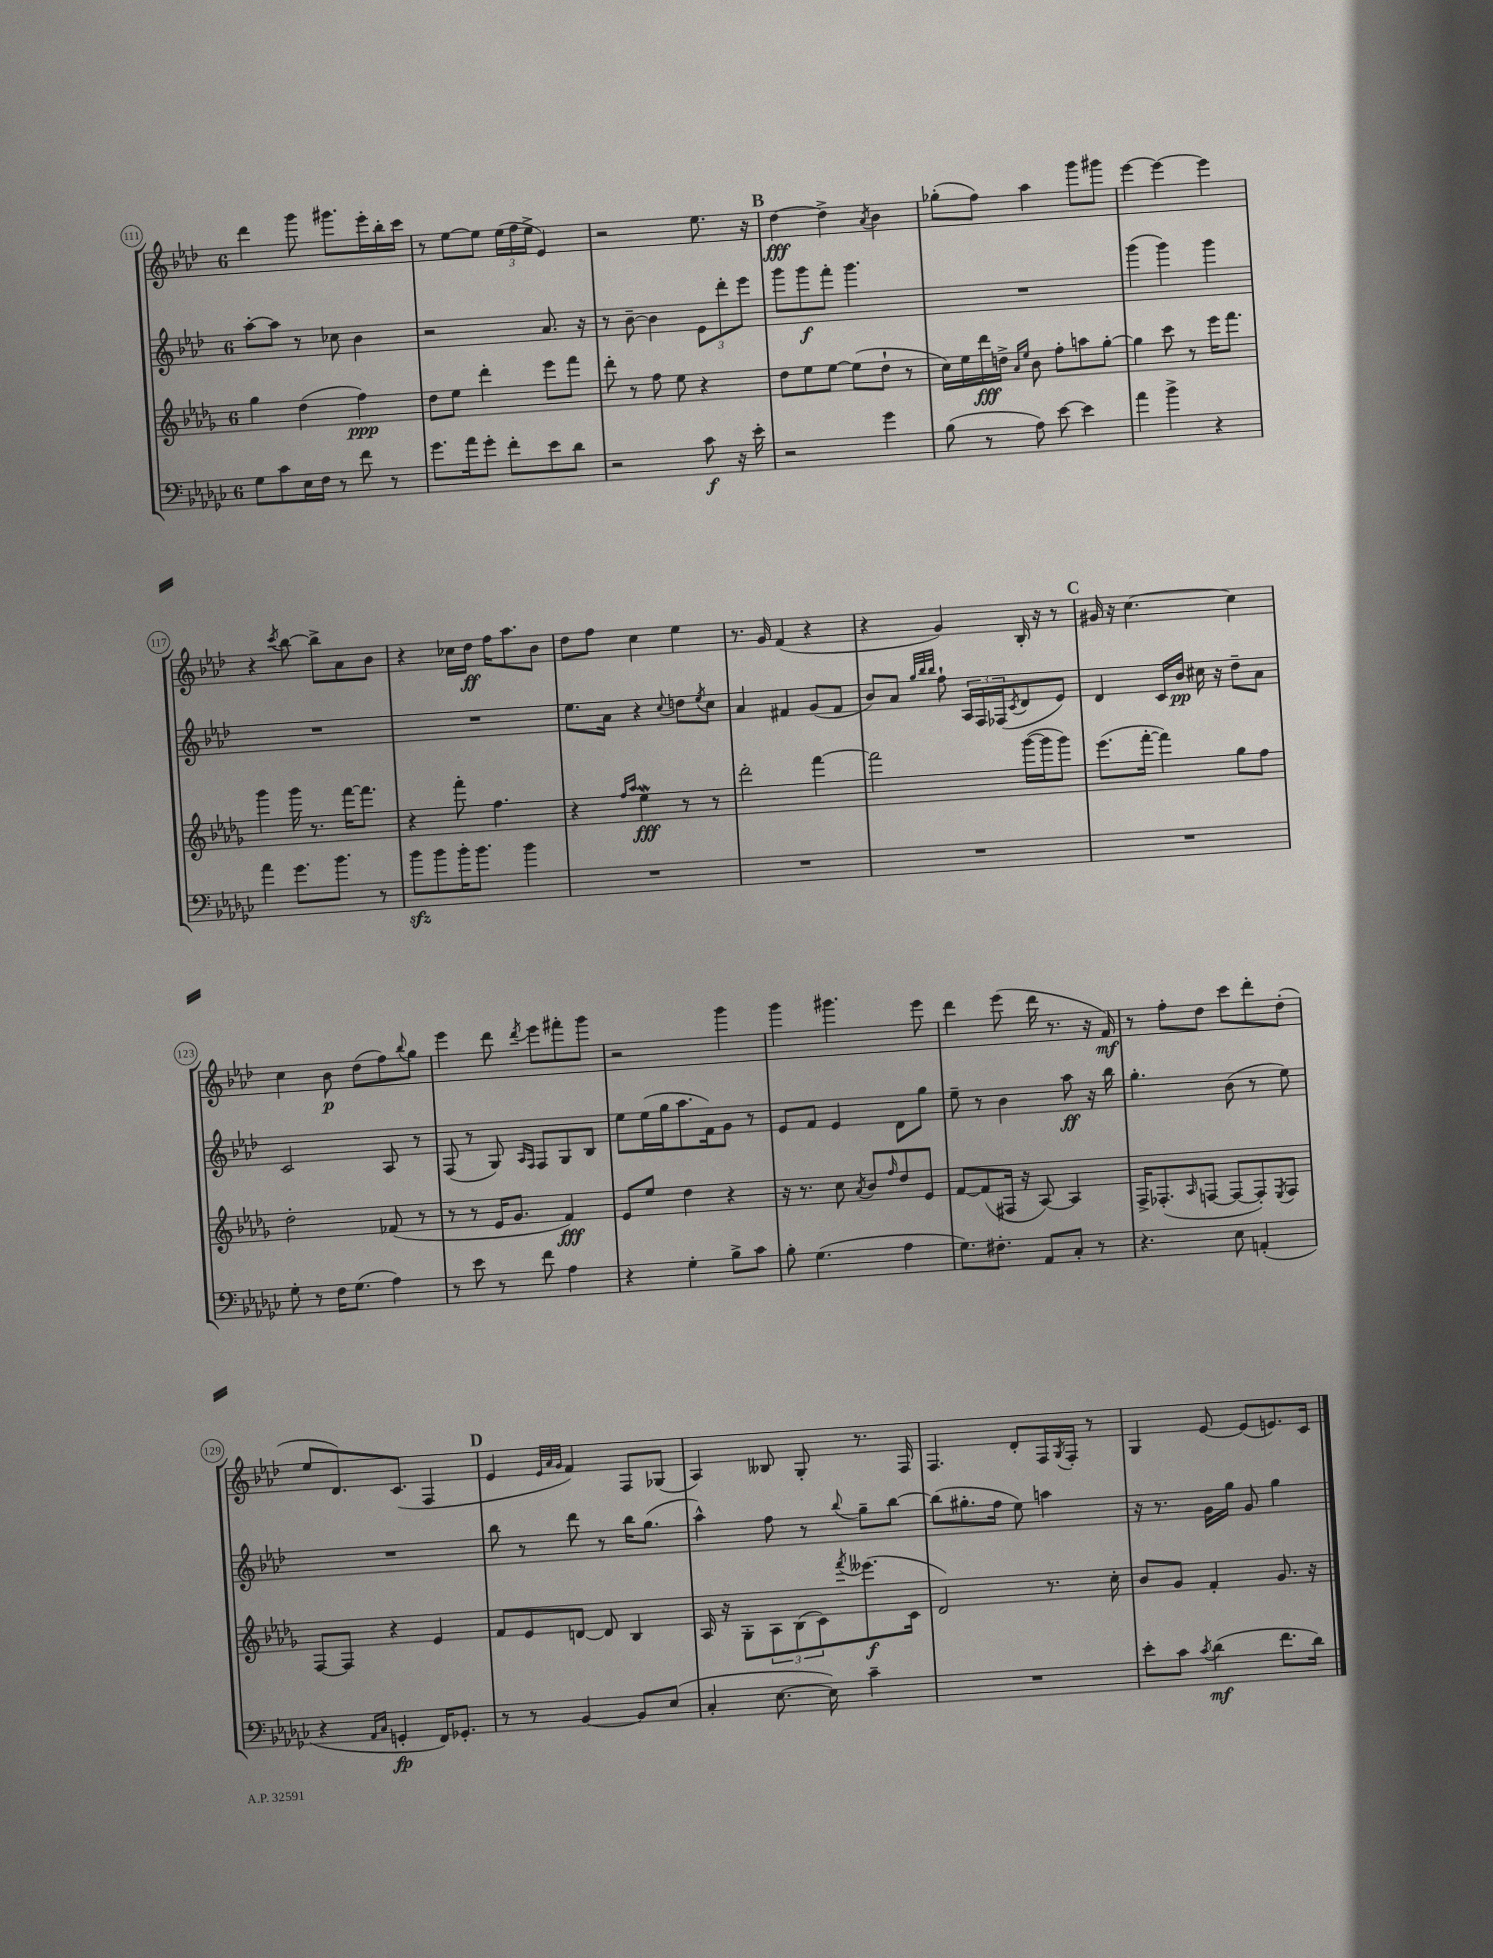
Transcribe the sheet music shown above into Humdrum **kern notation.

**kern	**dynam	**kern	**dynam	**kern	**dynam	**kern	**dynam
*part4	*part4	*part3	*part3	*part2	*part2	*part1	*part1
*staff4	*staff4	*staff3	*staff3	*staff2	*staff2	*staff1	*staff1
*clefF4	*	*clefG2	*	*clefG2	*	*clefG2	*
*k[b-e-a-d-g-c-]	*	*k[b-e-a-d-g-]	*	*k[b-e-a-d-]	*	*k[b-e-a-d-]	*
*M6/8	*	*M6/8	*	*M6/8	*	*M6/8	*
=111	=111	=111	=111	=111	=111	=111	=111
8G-\L	.	4gg-\	.	[8aa-'\L	.	4ddd-\	.
8c-\	.	.	.	8aa-\J]	.	.	.
16E-\L	.	(4dd-\	.	8r	.	8ggg\	.
16F\JJ	.	.	.	.	.	.	.
8r	.	.	.	8cc-X\	.	8.ggg#X\L	.
8f\	.	4ff\)	ppp	4b-\	.	.	.
.	.	.	.	.	.	16eee-'\L	.
8r	.	.	.	.	.	16bb-'\	.
.	.	.	.	.	.	16ccc\JJ	.
=112	=112	=112	=112	=112	=112	=112	=112
8.g-\L	.	8dd-\L	.	2r	.	8r	.
.	.	8ee-\J	.	.	.	[8ee-\L	.
16a-\k	.	.	.	.	.	.	.
8g-'\J	.	4ddd-'\	.	.	.	8ee-\J]	.
8f'\L	.	.	.	.	.	(24ee-\LL	.
.	.	.	.	.	.	24ff\	.
.	.	.	.	.	.	24ee-^\JJ	.
8e-\	.	8eee-\L	.	8.a-/	.	4e-/)	.
8d-\J	.	8fff\J	.	.	.	.	.
.	.	.	.	16r	.	.	.
=113	=113	=113	=113	=113	=113	=113	=113
2r	.	8ddd-'\	.	8r	.	2r	.
.	.	8r	.	[8b-~\	.	.	.
.	.	8ff\	.	4b-\]	.	.	.
.	.	8ee-\	.	.	.	.	.
8c-\	f	4r	.	12e-\L	.	8.ee-\	.
.	.	.	.	12ddd-'\	.	.	.
16r	.	.	.	.	.	.	.
.	.	.	.	12eee-\J	.	.	.
16e-'\	.	.	.	.	.	16r	.
!!LO:REH:place=s1:t=B
=114	=114	=114	=114	=114	=114	=114	=114
2r	.	8dd-\L	.	8ggg\L	.	[4dd-\	fff
.	.	8ee-\	.	8ggg\	f	.	.
.	.	[8ee-\J	.	8fff'\J	.	4dd-^\]	.
.	.	(8ee-\L]	.	4.ggg\	.	.	.
.	.	.	.	.	.	8qa-/	.
4g-\	.	8dd-`\J	.	.	.	4b-\	.
.	.	8r	.	.	.	.	.
=115	=115	=115	=115	=115	=115	=115	=115
(8B-\	.	16cc\LL)	.	2.r	.	(8gg-X'\L	.
.	.	16ee-\	.	.	.	.	.
8r	.	16ddd-\	fff	.	.	8ff\J)	.
.	.	16ddn^\JJ	.	.	.	.	.
.	.	16qqa-/LL	.	.	.	.	.
.	.	16qqee-/JJ	.	.	.	.	.
8A-\)	.	8b-\	.	.	.	4aa-\	.
[8e-\	.	8ff'\L	.	.	.	.	.
4e-\]	.	8aan\	.	.	.	8ggg\L	.
.	.	[8gg-'\J	.	.	.	8ggg#X\J	.
=116	=116	=116	=116	=116	=116	=116	=116
4a-\	.	4gg-\]	.	(4ggg\	.	[4eee-\	.
4b-^\	.	8ccc\	.	4ggg\)	.	4eee-\_	.
.	.	8r	.	.	.	.	.
4r	.	16eee-\KL	.	4ggg\	.	4eee-\]	.
.	.	8.fff\J	.	.	.	.	.
!!LO:LB:g=z
=117	=117	=117	=117	=117	=117	=117	=117
4a-\	.	4ggg-\	.	2.r	.	4r	.
.	.	.	.	.	.	8qccc/	.
8.g-\L	.	16ggg-\	.	.	.	[8bb-\	.
.	.	8.r	.	.	.	.	.
.	.	.	.	.	.	8bb-^\L]	.
8.b-\J	.	.	.	.	.	.	.
.	.	[16fff\KL	.	.	.	8a-\	.
.	.	8.fff\J]	.	.	.	.	.
8r	.	.	.	.	.	8b-\J	.
=118	=118	=118	=118	=118	=118	=118	=118
8b-zz\L	.	4r	.	2.r	.	4r	.
8b-\	.	.	.	.	.	.	.
16b-'\K	.	8fff'\	.	.	.	16cc-X\LL	.
8.b-\J	.	.	.	.	.	16dd-\JJ	ff
.	.	4.ff\	.	.	.	16ff\KL	.
.	.	.	.	.	.	8.aa-\	.
4b-\	.	.	.	.	.	.	.
.	.	.	.	.	.	8b-\J	.
=119	=119	=119	=119	=119	=119	=119	=119
2.r	.	4r	.	8.ee-\L	.	8dd-\L	.
.	.	.	.	.	.	8ff\J	.
.	.	.	.	16a-\Jk	.	.	.
.	.	16qqff/LL	.	.	.	.	.
.	.	16qqaa-/JJ	.	.	.	.	.
.	.	4ee-W\	fff	4r	.	4cc\	.
.	.	.	.	8qqcc/	.	.	.
.	.	8r	.	8ddn\L	.	4ee-\	.
.	.	.	.	8qee-/	.	.	.
.	.	8r	.	8cc\J	.	.	.
=120	=120	=120	=120	=120	=120	=120	=120
2.r	.	2ddd-'\	.	4a-/	.	8.r	.
.	.	.	.	.	.	16g/	.
.	.	.	.	4f#X/	.	(4f/	.
.	.	[4fff\	.	(8g/L	.	4r	.
.	.	.	.	8f#/J	.	.	.
=121	=121	=121	=121	=121	=121	=121	=121
2.r	.	2fff\]	.	8b-/L)	.	4r	.
.	.	.	.	8a-/J	.	.	.
.	.	.	.	32qqgg/LLL	.	.	.
.	.	.	.	32qqbb-/	.	.	.
.	.	.	.	32qqbb-/JJJ	.	.	.
.	.	.	.	8ff`\	.	4g/)	.
.	.	.	.	24A-/LL	.	.	.
.	.	.	.	24F/	.	.	.
.	.	.	.	(24F-X/J	.	.	.
.	.	.	.	8qc/	.	.	.
.	.	([16ggg-\LL	.	8d-/	.	16B-'/	.
.	.	16ggg-\J]	.	.	.	16r	.
.	.	8ggg-\J)	.	8e-/J)	.	8r	.
!!LO:REH:place=s1:t=C
=122	=122	=122	=122	=122	=122	=122	=122
2.r	.	(8.eee-\L	.	4d-/	.	16g#X/	.
.	.	.	.	.	.	16r	.
.	.	.	.	.	.	[4.cc\	.
.	.	[16fff'\Jk	.	.	.	.	.
.	.	4fff\])	.	16c/LL	.	.	.
.	.	.	.	16b-/JJ	pp	.	.
.	.	.	.	16cc#X\	.	.	.
.	.	.	.	16r	.	.	.
.	.	8gg-\L	.	8dd-~\L	.	4cc\]	.
.	.	8ff\J	.	8a-\J	.	.	.
!!LO:LB:g=z
=123	=123	=123	=123	=123	=123	=123	=123
8G-'\	.	2dd-'\	.	2c/	.	4cc\	.
8r	.	.	.	.	.	.	.
16F\KL	.	.	.	.	.	8b-\	p
(8.G-\J	.	.	.	.	.	.	.
.	.	.	.	.	.	(8dd-\L	.
4A-\)	.	(8f-X/	.	8A-/	.	8ff\)	.
.	.	.	.	.	.	8qqbb-/	.
.	.	8r	.	8r	.	8gg\J	.
=124	=124	=124	=124	=124	=124	=124	=124
8r	.	8r	.	(8F/	.	4eee-\	.
8e-\	.	8r	.	8r	.	.	.
8r	.	16e-/KL	.	8G/)	.	8ddd-\	.
.	.	8.g-/J	.	.	.	.	.
.	.	.	.	16qqA-/LL	.	.	.
.	.	.	.	16qqF/JJ	.	8qddd-/	.
8f\	.	.	.	8F/L	.	8eee-\L	.
4A-\	.	4f/)	fff	8G/	.	8fff#X'\	.
.	.	.	.	8B-/J	.	8ggg\J	.
=125	=125	=125	=125	=125	=125	=125	=125
4r	.	8e-/L	.	8ee-\L	.	2r	.
.	.	8ee-/J	.	(16ee-\L	.	.	.
.	.	.	.	16gg\J	.	.	.
4G-'\	.	4dd-\	.	8.aa-\	.	.	.
.	.	.	.	16f\k)	.	.	.
8B-^\L	.	4r	.	8g\J	.	4ggg\	.
8c-\J	.	.	.	8r	.	.	.
=126	=126	=126	=126	=126	=126	=126	=126
8B-'\	.	16r	.	8e-/L	.	4ggg\	.
.	.	8.r	.	.	.	.	.
(4.G-\	.	.	.	8f/J	.	.	.
.	.	8cc\	.	4e-/	.	4.ggg#X\	.
.	.	8qa-/	.	.	.	.	.
.	.	8b-/L	.	.	.	.	.
.	.	16qqff/	.	.	.	.	.
4A-\	.	8dd-/	.	8d-\L	.	.	.
.	.	8e-/J	.	8gg\J	.	8eee-\	.
=127	=127	=127	=127	=127	=127	=127	=127
8.G-\L)	.	[8f/L	.	8ee-~\	.	4ddd-\	.
.	.	(8f/]	.	8r	.	.	.
8.F#X'\J	.	.	.	.	.	.	.
.	.	16F#X/Jk	.	4b-\	.	(8eee-\	.
.	.	16r	.	.	.	.	.
8AA-/L	.	[8A-/)	.	.	.	16ddd-\	.
.	.	.	.	.	.	8.r	.
8C-'/J	.	4A-/]	.	8aa-\	ff	.	.
8r	.	.	.	16r	.	16r	.
.	.	.	.	16bb-\	.	16f/)	mf
=128	=128	=128	=128	=128	=128	=128	=128
4.r	.	16F^/KL	.	4.gg'\	.	8r	.
.	.	(8.F-X'/	.	.	.	.	.
.	.	.	.	.	.	8ff'\L	.
.	.	16qqA-/	.	.	.	.	.
.	.	[8Fn/J	.	.	.	8dd-\J	.
8E-\	.	8F/L_	.	(8b-\	.	8ccc\L	.
(4AAn'/	.	8F'/])	.	8r	.	8ddd-'\	.
.	.	8qE-/	.	.	.	.	.
.	.	8F/J	.	8ee-\)	.	(8dd-'\J	.
!!LO:LB:g=z
=129	=129	=129	=129	=129	=129	=129	=129
4r	.	[8F/L	.	2.r	.	8ee-/L	.
.	.	8F/J]	.	.	.	8.d-/)	.
16qqAA-/LL	.	.	.	.	.	.	.
16qqC-/JJ	.	.	.	.	.	.	.
4GGn'/	fp	4r	.	.	.	.	.
.	.	.	.	.	.	(8.c/J	.
16FF/KL)	.	4e-/	.	.	.	4F/	.
8.GG-X'/J	.	.	.	.	.	.	.
!!LO:REH:place=s1:t=D
=130	=130	=130	=130	=130	=130	=130	=130
8r	.	8f/L	.	8bb-\	.	4e-/	.
8r	.	8e-/	.	8r	.	.	.
.	.	.	.	.	.	32qqe-/LLL	.
.	.	.	.	.	.	32qqa-/	.
.	.	.	.	.	.	32qqg/JJJ	.
[4BB-/	.	[8dn/J	.	8ddd-\	.	4f/)	.
.	.	8d/]	.	8r	.	.	.
8BB-/L]	.	4B-/	.	16bb-\KL	.	8F/L	.
.	.	.	.	(8.gg\J	.	.	.
(8E-/J	.	.	.	.	.	(8G-X/J	.
=131	=131	=131	=131	=131	=131	=131	=131
4C-'/	.	16A-/	.	4aa-^^\)	.	4A-/)	.
.	.	16r	.	.	.	.	.
.	.	8G-'\L	.	.	.	.	.
[8.E-\	.	12A-\	.	8ff\	.	8B--X/	.
.	.	(12B-\	.	.	.	.	.
.	.	.	.	8r	.	8G'/	.
.	.	12c\)	.	.	.	.	.
16E-\])	.	.	.	.	.	.	.
.	.	8qfff/	.	8qqbb-/	.	.	.
4c-~\	.	(8.eee--X\	f	8gg~\L	.	8.r	.
.	.	.	.	[8bb-\J	.	.	.
.	.	16c\Jk	.	.	.	16F/	.
=132	=132	=132	=132	=132	=132	=132	=132
2.r	.	2d-/)	.	(8bb-\L]	.	4.F/	.
.	.	.	.	8.gg#X'\	.	.	.
.	.	.	.	16ff\Jk	.	.	.
.	.	.	.	8ee-\)	.	8d-'/L	.
.	.	8.r	.	4aan\	.	16F/L	.
.	.	.	.	.	.	8qG/	.
.	.	.	.	.	.	16F'/JJ	.
.	.	.	.	.	.	8r	.
.	.	16cc'\	.	.	.	.	.
=133	=133	=133	=133	=133	=133	=133	=133
8e-'\L	.	8b-/L	.	16r	.	4G/	.
.	.	.	.	8.r	.	.	.
8c-\J	.	8g-/J	.	.	.	.	.
8qc-/	.	.	.	.	.	.	.
(4d-\	mf	4f'/	.	16g\LL	.	[8e-/	.
.	.	.	.	16gg\JJ	.	.	.
.	.	.	.	8g/	.	(8e-/L]	.
8.f\L	.	8.g-/	.	4gg\	.	8.en/)	.
16d-\Jk)	.	16r	.	.	.	16c/Jk	.
==	==	==	==	==	==	==	==
*-	*-	*-	*-	*-	*-	*-	*-
